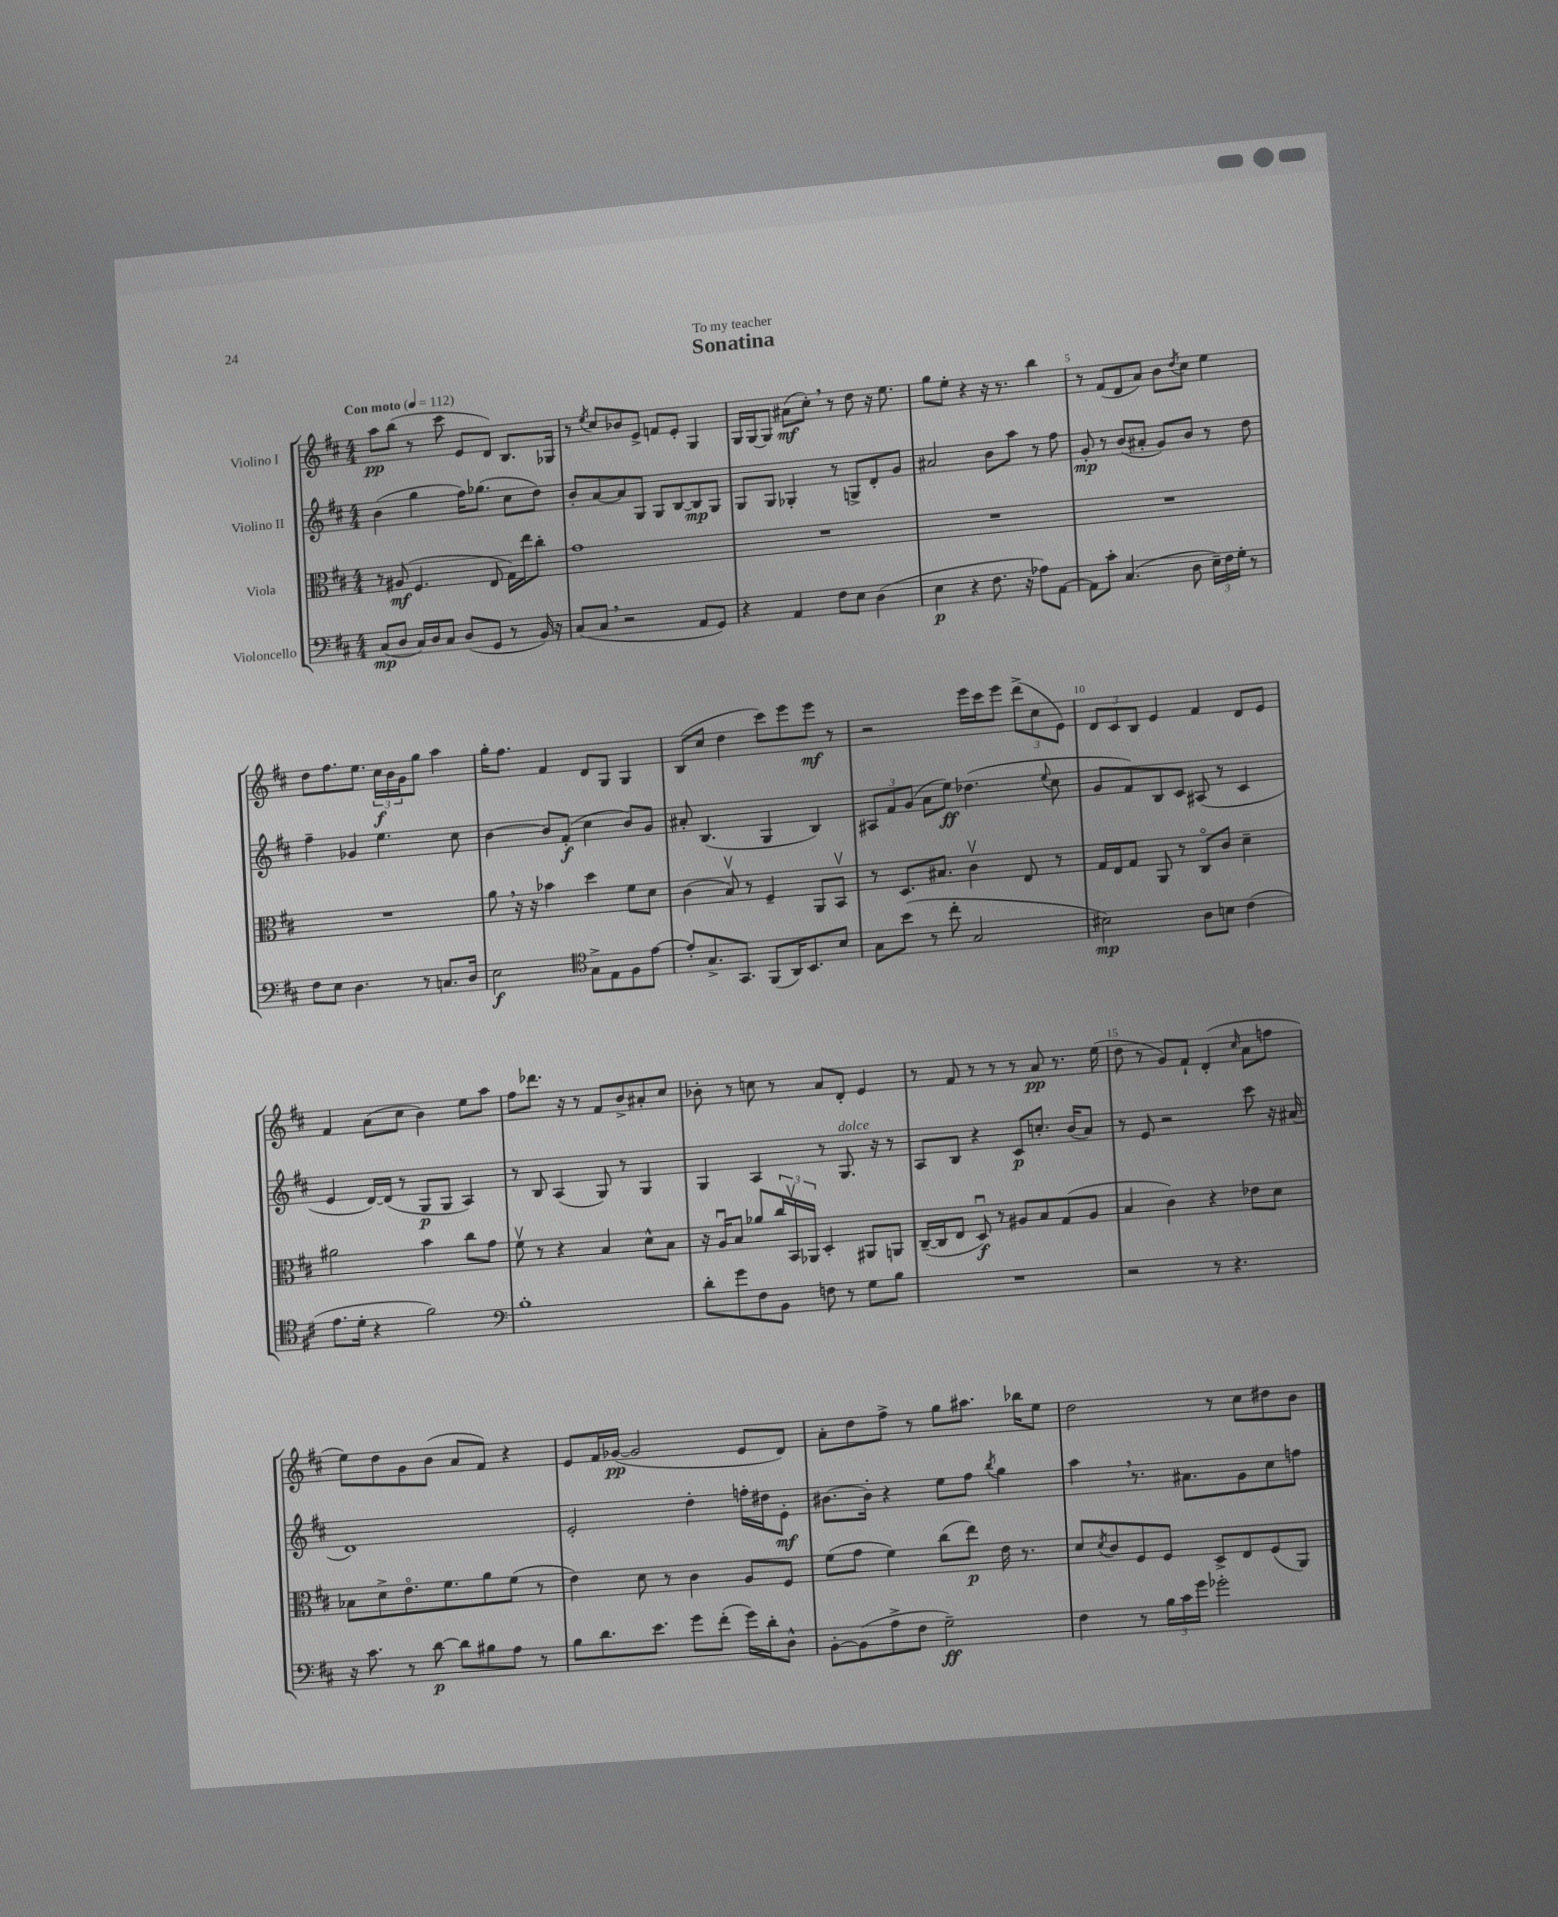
\header { title = "Sonatina" dedication = "To my teacher" }
<<
\new StaffGroup <<
\new Staff = "s0" \with { instrumentName = "Violino I" } {
    \clef treble \key d \major \numericTimeSignature \time 4/4 \tempo "Con moto" 4 = 112
    a''8\pp b''8( r8 cis'''8 e'8 d'8) b8. ges16 |
    r8 \acciaccatura { e''8 } cis''8 bes'8 e'8-> f'8 e'8-. g4 |
    g16 g16~ g8 ais'8\mf( cis''8-.) \breathe r8 d''8 r16 e''8. |
    g''8 e''8-. r4 r16 r8. b''4 |
    r8 fis'8( d'8 a'8) b'8 \acciaccatura { d''8 } cis''8 e''4 |
    d''8 fis''8. e''8. \tuplet 3/2 { cis''16\f b'16 g'16 } g''8 a''4 |
    g''16-. fis''8. fis'4 d'8 g8 g4 |
    b8( cis''8 d''4 cis'''8) e'''8 e'''8\mf r8 |
    r2 e'''16 cis'''16 e'''8 \tuplet 3/2 { d'''8->( cis''8 e'8) } |
    \tuplet 3/2 { d'8 cis'8 b8 } e'4 fis'4 d'8 e'8 |
    fis'4 a'8( cis''8 b'4) e''8 a''8 |
    fis''8 des'''8. r16 r8 fis'8 b'8-> ais'8-. cis''8 |
    bes'8-. r8 c''8 r8 a'8 d'8-. e'4 |
    r8 fis'8 r8 r8 r8 a'8\pp r8. e''16( |
    d''8 r8 g'8) fis'8-! d'4-.( \grace { cis''16 } a'8 f''8 |
    e''8) d''8 g'8 b'8( a'8 fis'8) r4 |
    e'8 fis'16 ges'16~\pp( ges'2 e'8 d'8) |
    a'8-. d''8 fis''8-> r8 g''8 ais''8. bes''16 e''8 |
    d''2 r8 cis''8 dis''8 b'8 \bar "|." |
}
\new Staff = "s1" \with { instrumentName = "Violino II" } {
    \clef treble \key d \major \numericTimeSignature \time 4/4
    b'4( g''4 fis''16) ges''8.( cis''8 d''8) |
    b'8-. a'8~ a'8 g8 g8 b8~ b8\mp g8 |
    g8 g8 ges4-. r8 g8-> d'8-. g'8 |
    ais'2 b'8 a''8 r8 fis''8 |
    g'8-.\mp r8 b'8( ais'8-. g'8) b'8 r8 d''8 |
    fis''4-- ges'4 e''4. cis''8 |
    b'4~ b'8 fis'8-.\f( cis''4 b'8) g'8 |
    ais'8-. b4.( g4 b4) |
    \tuplet 3/2 { ais8 fis'8 g'8( } a'8 e''8\ff) des''4.( \appoggiatura { e''8 } cis''8 |
    g'8 fis'8) b8 cis'8 ais8( r8 cis'4 |
    e'4 d'16~) d'16( r8 g8\p g8 a4) |
    r8 b8 a4( g8) r8 g4 |
    g4 a4 r8 g8.^\markup { \italic "dolce" } r16 r8 |
    a8 b8 r4 cis'8\p c''8.-. b'16( a'8) |
    r8 e'8 r2 cis'''8 r16 ais'16( |
    d'1) |
    e'2-. d''4-. f''16-. dis''16 e'8-.\mf |
    bis'8.~ bis'16-. r4 e''8 fis''8 \acciaccatura { b''8 } g''4 |
    a''4 \breathe r8. ais'8. g'8 cis''8 f''8 \bar "|." |
}
\new Staff = "s2" \with { instrumentName = "Viola" } {
    \clef alto \key d \major \numericTimeSignature \time 4/4
    r8 ais8\mf( fis4. e8 g16) e''16 cis''8-. |
    g'1 |
    R1 |
    R1 |
    R1 |
    R1 |
    a'8 \breathe r16 r16 bes'4 d''4 fis'8 d'8 |
    cis'4( b8\upbow) r8 fis4-- a,8 b,8\upbow |
    r8 d8. bis8. cis'4\upbow e8 r8 |
    g16 e16 g8 a,8 r8 cis8\flageolet cis'8 d'4-- |
    ais'2 b'4 cis''8 g'8 |
    fis'8\upbow r8 r4 b4 d'8-^ b8 |
    r16 a16\downbow b8 aes'8 \tuplet 3/2 { cis''16 b,16\upbow aes,16 } d4-. ais,8 a,8 |
    cis16~--( cis16 e8 d8\downbow\f) r8 ais8 b8 g8( ais8 |
    b4 cis'4) r4 ees'8 d'8 |
    bes8 d'8-> e'8.\flageolet fis'8. a'8 fis'8( r8 |
    e'4) d'8 r8 cis'4 a8 fis8 |
    fis'8( g'8 fis'4) cis''8( e''8\p) e'16 r8. |
    d'8 \acciaccatura { d'8 } cis'8 fis8 fis8 d8-> e8 fis8( a,8) \bar "|." |
}
\new Staff = "s3" \with { instrumentName = "Violoncello" } {
    \clef bass \key d \major \numericTimeSignature \time 4/4
    cis8\mp( d8 cis16) d16 cis8 d8( g,8 r8 b,16) r16 |
    cis8( cis8 \breathe r2 a,8 g,8) |
    r4 a,4 fis8 e8 d4( |
    e4\p r4 fis8. r16 aes8) a,8~ |
    a,8 cis'8-. cis4.( d8 \tuplet 3/2 { e16--) fis16 g16-. } r8 |
    fis8 e8 d4. r8 c8. d16 |
    e2\f \clef tenor g8-> e8 fis8 e'8~ |
    e'8-. g8.-> g,8. fis,8( a,16) b,8. b8 |
    g8 b'8( r8 cis''8-. g2 |
    bis2\mp) a8 b8 cis'4( |
    e'8. d'16-. r4 fis'2) |
    \clef bass b1-. |
    d'8-. g'8 fis8 b,8 f8 r8 g8 b8 |
    R1 |
    r2 r8 r4. |
    r16 cis'8. r8 d'8~\p d'8 bis8 a8 r8 |
    b8 d'8. e'8. g'8 fis'8-.( g'16) d'16-. d8-^ |
    b,8~-. b,8( a8-> fis8 g2--\ff) |
    fis4 r8 \tuplet 3/2 { b16 cis'16 g'16 } ges'2-. \bar "|." |
}
>>
>>
\layout { \context { \Score \override BarNumber.break-visibility = ##(#f #t #t) barNumberVisibility = #(every-nth-bar-number-visible 5) } }
